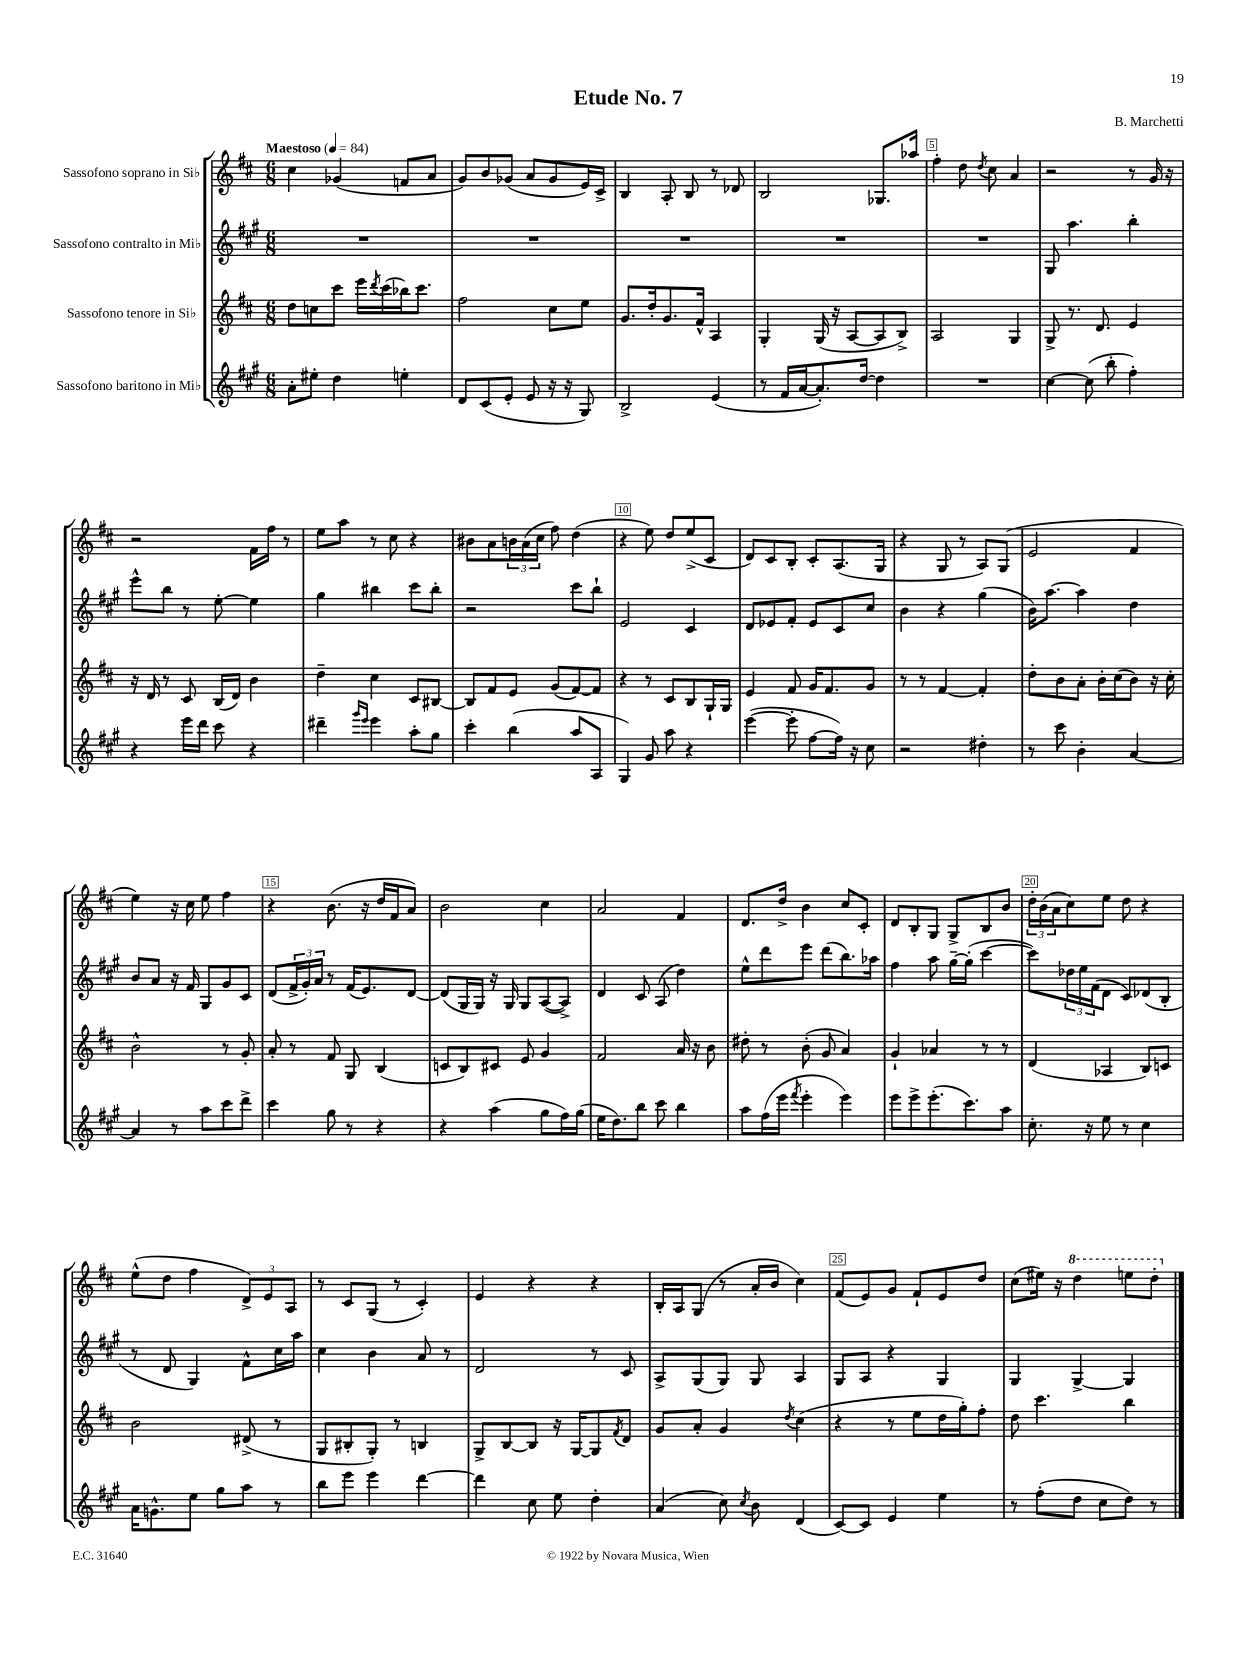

**kern	**kern	**kern	**kern
*part4	*part3	*part2	*part1
*staff4	*staff3	*staff2	*staff1
*I"Sassofono baritono in Mi♭	*I"Sassofono tenore in Si♭	*I"Sassofono contralto in Mi♭	*I"Sassofono soprano in Si♭
*clefG2	*clefG2	*clefG2	*clefG2
*k[f#c#g#]	*k[f#c#]	*k[f#c#g#]	*k[f#c#]
*M6/8	*M6/8	*M6/8	*M6/8
*MM84	*MM84	*MM84	*MM84
=1	=1	=1	=1
!	!	!	!LO:TX:a:B:t=Maestoso
8a'\L	8dd\L	2.r	4cc#\
8ee#X'\J	8ccn\	.	.
4dd\	8ccc#\J	.	(4g-X/
.	16eee\LL	.	.
.	8qddd/	.	.
.	(16ccc#\	.	.
4een'\	16bb-X\J)	.	8fn/L
.	8.ccc#\J	.	.
.	.	.	8a/J
=2	=2	=2	=2
8d/L	2ff#\	2.r	8g/L)
(8c#/	.	.	8b/
8e'/J	.	.	(8g-X/J
8e/	.	.	8a/L
16r	8cc#\L	.	8g-/
16r	.	.	.
8G#/)	8ee\J	.	16e/L)
.	.	.	16c#^/JJ
=3	=3	=3	=3
2B^/	8.g/L	2.r	4B/
.	16dd'/k	.	.
.	8.g/	.	8A'/
.	.	.	8B/
.	16f#^^/Jk	.	.
(4e/	4A/	.	8r
.	.	.	8d-X/
=4	=4	=4	=4
8r	4G'/	2.r	2B/
16f#/LL	.	.	.
[16a/J	.	.	.
8.a'/])	(16G/	.	.
.	16r	.	.
.	[8A/L	.	.
[16dd/Jk	.	.	.
4dd\]	8A/]	.	8.G-X/L
.	8B^/J)	.	.
.	.	.	16aa-X/Jk
=5	=5	=5	=5
2.r	2A/	2.r	4ff#'\
.	.	.	8dd\
.	.	.	8qdd/
.	.	.	8cc#\
.	4G/	.	4a/
=6	=6	=6	=6
[4cc#\	8G^/	8G#/	2r
.	8.r	4.aa\	.
(8cc#\]	.	.	.
.	8.d/	.	.
8bb'\	.	.	.
4ff#'\)	4e/	4bb'\	8r
.	.	.	16g/
.	.	.	16r
!!LO:LB:g=z
=7	=7	=7	=7
4r	16r	8eee^^\L	2r
.	16d/	.	.
.	8r	8bb\J	.
16eee\LL	8c#/	8r	.
16ddd\JJ	.	.	.
8ccc#\	(16B/LL	[8ee'\	.
.	16d/JJ)	.	.
4r	4b\	4ee\]	16f#\LL
.	.	.	16ff#\JJ
.	.	.	8r
=8	=8	=8	=8
4ddd#X~\	4dd~\	4gg#\	8ee\L
.	.	.	8aa\J
16qqggg#/LL	.	.	.
16qqeee/JJ	.	.	.
4eee\	4cc#\	4bb#X\	8r
.	.	.	8cc#\
8aa'\L	8c#/L	8ccc#\L	4r
8gg#\J	[8B#X/J	8bb#'\J	.
=9	=9	=9	=9
4ccc#'\	8B#/L]	2r	8b#X\L
.	8f#/	.	8a\
(4bb\	8e/J	.	24bn\L
.	.	.	(24a\
.	.	.	24cc#\JJ
.	(8g/L	.	8ff#\)
8aa/L	[8f#/)	8ccc#\L	(4dd\
8A/J	8f#/J]	8bb`\J	.
=10	=10	=10	=10
4G#/)	4r	2e/	4r
8g#/	8r	.	8ee\)
8aa\	8c#/L	.	8dd/L
4r	8B/	4c#/	(8ee^/
.	16G`/L	.	8c#/J
.	16G/JJ	.	.
=11	=11	=11	=11
([4eee\	4e/	8d/L	8d/L)
.	.	8e-X/	8c#/
8eee'\]	8f#/	8f#'/J	8B'/J
[8ff#\L	16g/KL	8e-/L	8c#'/L
.	8.f#/	.	.
16ff#\Jk])	.	8c#/	(8.A/
16r	.	.	.
8cc#\	8g/J	8cc#/J	.
.	.	.	16G/Jk
=12	=12	=12	=12
2r	8r	4b\	4r
.	8r	.	.
.	[4f#/	4r	8G/
.	.	.	8r
4dd#X'\	4f#'/]	(4gg#\	8A/L)
.	.	.	(8G/J
=13	=13	=13	=13
8r	8dd'\L	16b\KL)	2e/
.	.	[8.aa\J	.
8ccc#\	8b\	.	.
4b'\	8a'\J	4aa\]	.
.	16b'\LL	.	.
.	(16cc#\J	.	.
[4a/	8b\J)	4dd\	4f#/
.	16r	.	.
.	16cc#'\	.	.
!!LO:LB:g=z
=14	=14	=14	=14
4a/]	2b^^\	8b/L	4ee\)
.	.	8a/J	.
8r	.	16r	16r
.	.	16f#/	16cc#\
8aa\L	.	8G#/L	8ee\
8ccc#\	8r	8g#/	4ff#\
8ddd^\J	8g'/	8c#/J	.
=15	=15	=15	=15
4ccc#\	8a'/	(8d/L	4r
.	8r	24f#^/L	.
.	.	24g#'/)	.
.	.	24a/JJ	.
8gg#\	8f#/	8r	(8.b\
8r	8G/	(16f#/KL	.
.	.	8.e/)	16r
4r	(4B/	.	16dd/LL
.	.	.	16f#/J
.	.	[8d/J	8a/J)
=16	=16	=16	=16
4r	8cn/L	(8d/L]	2b\
.	8B/)	16G#/L	.
.	.	16G#/JJ)	.
(4aa\	8c#X/J	16r	.
.	.	16G#/	.
.	8e/	8G#/L	.
8gg#\L	4g/	([8A/	4cc#\
16ff#\L)	.	8A^/J])	.
(16gg#\JJ	.	.	.
=17	=17	=17	=17
16ee\KL	2f#/	4d/	2a/
8.dd\)	.	.	.
8bb\J	.	8c#/	.
8ccc#\	.	(8A/	.
4bb\	16a/	4dd\)	4f#/
.	16r	.	.
.	8b\	.	.
=18	=18	=18	=18
8aa\L	8dd#X'\	8ee^^\L	8.d/L
(16ff#\L	8r	8ddd\	.
16eee\JJ	.	.	16dd^/Jk
8qfff#/	.	.	.
4eee'\	(8b'\	8eee\J	4b\
.	8g/	(8ddd\L	.
4eee\)	4a/)	8.bb\)	8cc#/L
.	.	.	8c#'/J
.	.	16aa-X\Jk	.
=19	=19	=19	=19
8eee\L	4g`/	4ff#\	8d/L
8eee^\	.	.	8B'/
(8.eee'\	4a-X/	8aa\	8G/J
.	.	[16gg#~\LL	8G^/L
8.ccc#\)	.	(16gg#'\JJ]	.
.	8r	[4ccc#\	8B/
8aa\J	8r	.	8b/J
=20	=20	=20	=20
8.cc#'\	(4d/	8ccc#\L])	24dd'\LL
.	.	.	(24b\
.	.	.	24a\J
.	.	24dd-X\L	8cc#\)
.	.	24ee\	.
16r	.	.	.
.	.	(24f#\J	.
8ee\	4A-X/	8d\J	8ee\J
8r	.	8c#/L)	8dd\
4cc#\	8B/L)	(8d-X/	4r
.	8cn/J	8B'/J	.
!!LO:LB:g=z
=21	=21	=21	=21
16a\KL	2b\	8r	(8ee^^\L
8.gn^^\	.	.	.
.	.	8d/	8dd\J
8ee\J	.	4G#/)	4ff#\
8gg#\L	.	.	.
8aa\J	(8d#X^/	8f#^^\L	12d^/L)
.	.	.	12e/
8r	8r	16cc#\L	.
.	.	.	12A/J
.	.	16aa\JJ	.
=22	=22	=22	=22
8bb\L	8G/L	4cc#\	8r
8eee\J	8B#X'/	.	8c#/L
4eee\	8G'/J)	4b\	(8G/J
.	8r	.	8r
[4ddd\	4Bn/	8a/	4c#'/)
.	.	8r	.
=23	=23	=23	=23
4ddd\]	8G^/L	2d/	4e/
.	[8B/	.	.
8cc#\	8B/J]	.	4r
8ee\	16r	.	.
.	[16G/KL	.	.
4dd'\	8G/]	8r	4r
.	8qf#/	.	.
.	8d/J	8c#/	.
=24	=24	=24	=24
(4a/	8g/L	8A^/L	16B'/LL
.	.	.	16A/J
.	8a'/J	(8G#/	(8G/J
8cc#\)	4g/	8G#/J)	8r
8qcc#/	.	.	.
8b\	.	8G#/	16a'/LL
.	.	.	16b/JJ
.	8qdd/	.	.
(4d/	(4cc#\	4A/	4cc#\)
=25	=25	=25	=25
[8c#/L)	4r	8G#/L	(8f#/L
8c#/J]	.	8A/J	8e/)
4e/	8r	4r	8g/J
.	8ee\L	.	8f#`/L
4ee\	16dd\L	4G#/	8e/
.	16gg'\J)	.	.
.	8ff#'\J	.	8dd/J
=26	=26	=26	=26
8r	8dd\	4G#/	(8cc#\L
(8ff#'\L	4.ccc#\	.	16ee#X\Jk)
.	.	.	16r
*	*	*	*8va
8dd\J	.	[4G#^/	4ddd\
8cc#\L	.	.	.
8dd\J)	4bb\	4G#/]	8eeen\L
8r	.	.	8ddd'\J
*	*	*	*X8va
==	==	==	==
*-	*-	*-	*-
